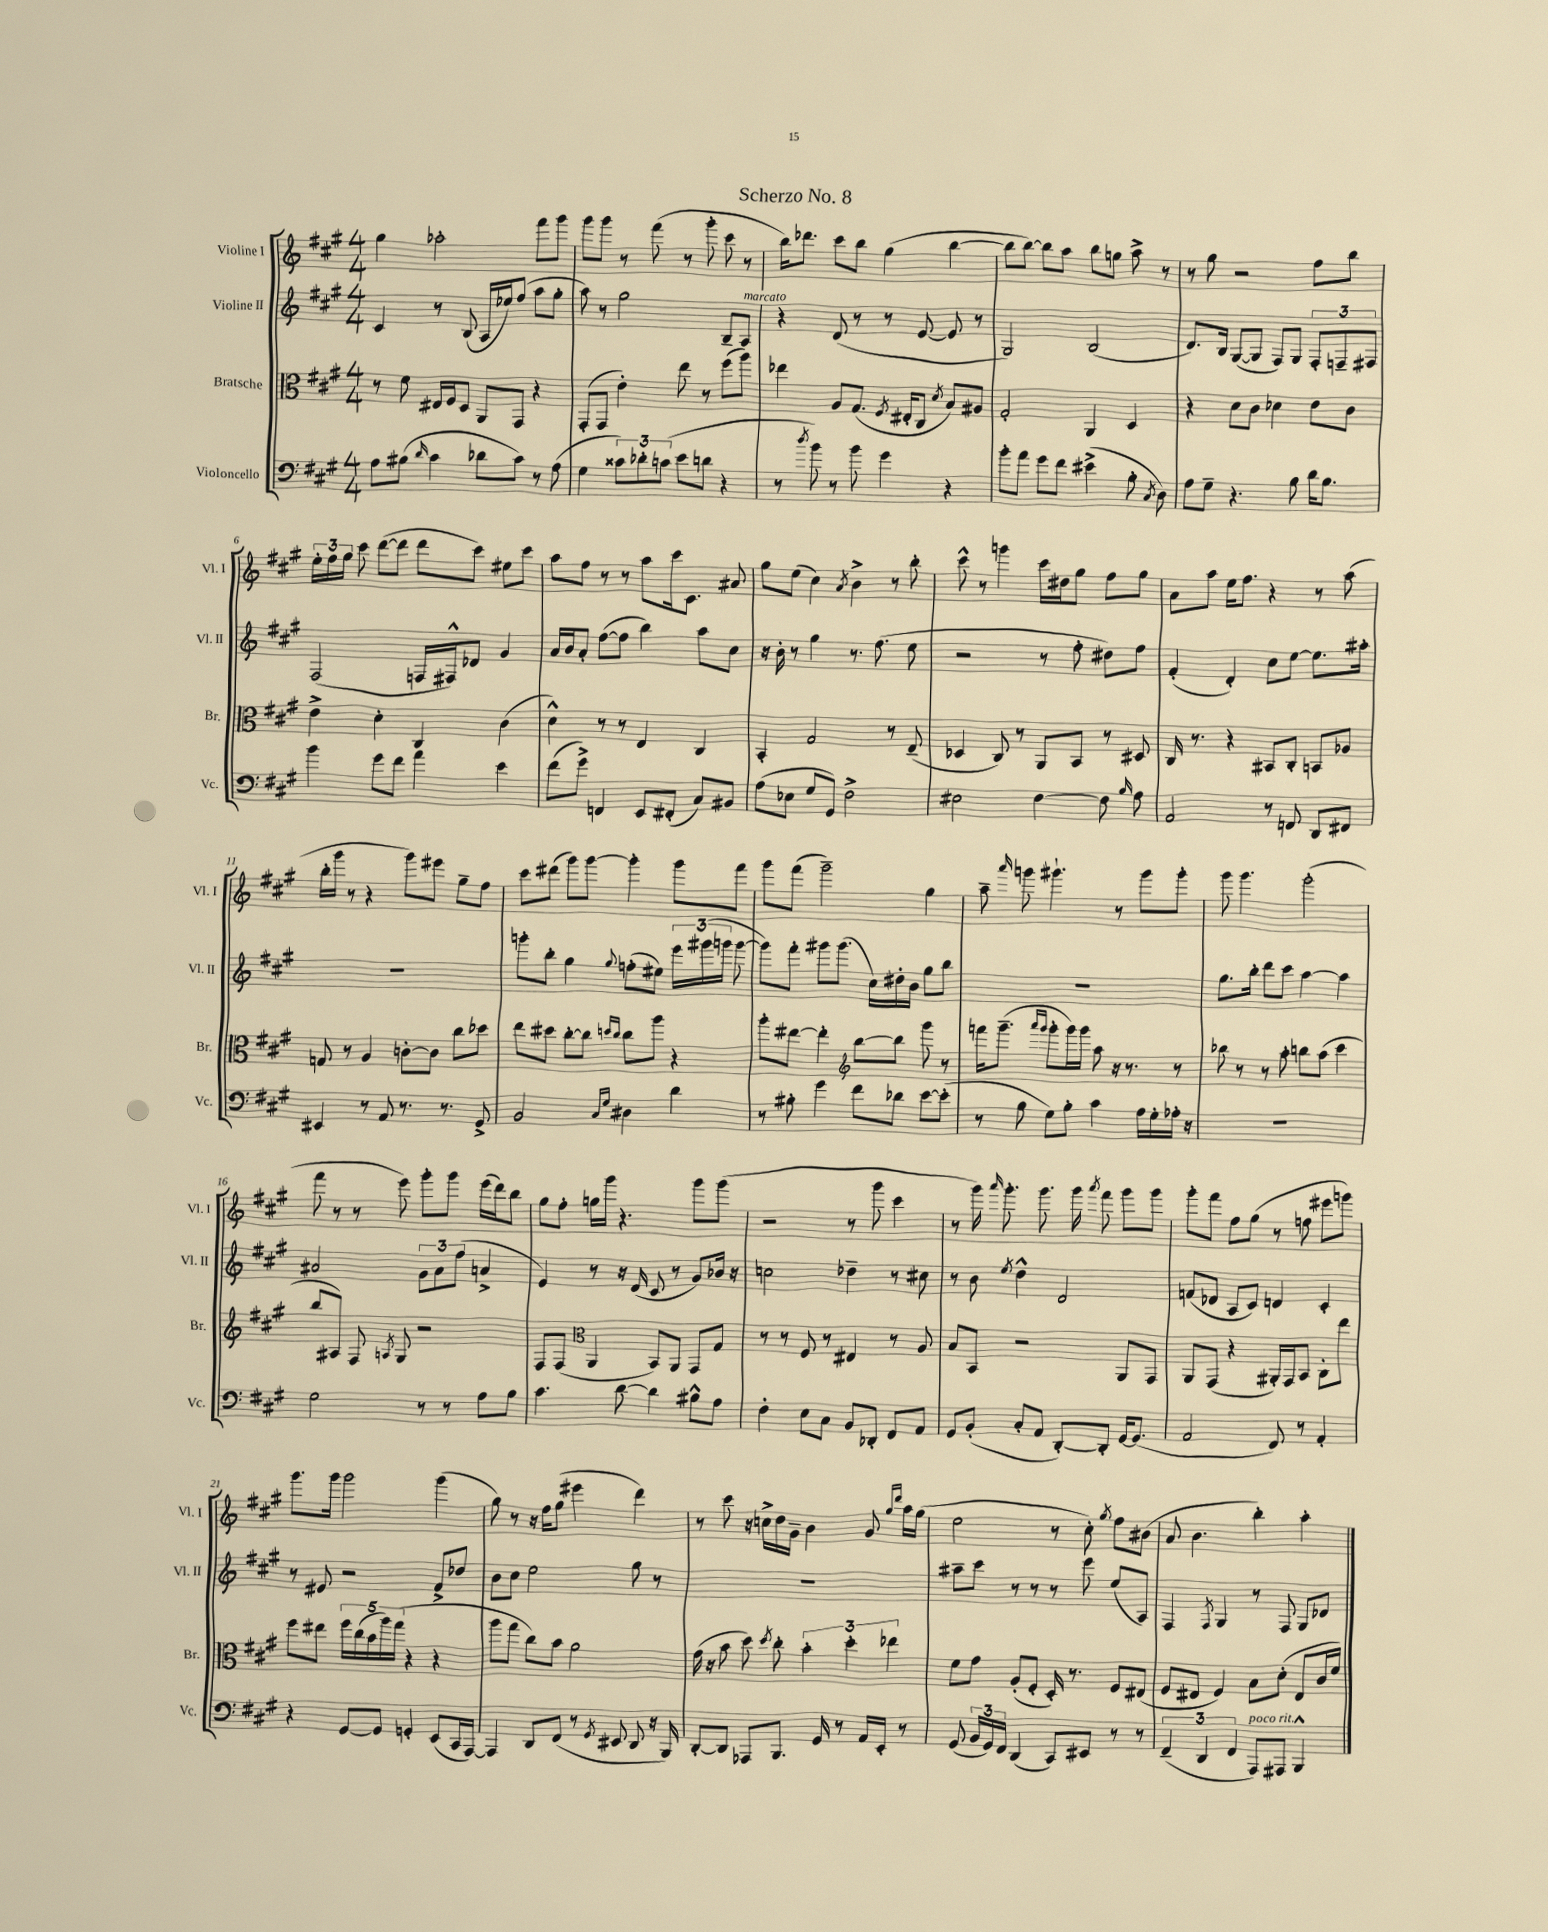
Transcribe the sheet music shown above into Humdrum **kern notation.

**kern	**kern	**kern	**kern
*part4	*part3	*part2	*part1
*staff4	*staff3	*staff2	*staff1
*I"Violoncello	*I"Bratsche	*I"Violine II	*I"Violine I
*I'Vc.	*I'Br.	*I'Vl. II	*I'Vl. I
*clefF4	*clefC3	*clefG2	*clefG2
*k[f#c#g#]	*k[f#c#g#]	*k[f#c#g#]	*k[f#c#g#]
*M4/4	*M4/4	*M4/4	*M4/4
=1	=1	=1	=1
8A\L	8r	4c#/	4gg#\
(8B#X\J	8f#\	.	.
16qqd/	.	.	.
4c#\	16E#X/LL	8r	2aa-X'\
.	16F#/J	.	.
.	8D/J	(8B/	.
8d-X\L	8AA/L	16A/LL	.
.	.	16ee-X/J)	.
8c#\J)	8GG#/J	(8ff#/J	.
8r	4r	8aa\L	8fff#\L
(8A\	.	8gg#'\J	8ggg#\J
=2	=2	=2	=2
4G#\	(8GG#'/L	8aa\)	8ggg#\L
.	8GG#/J	8r	8ggg#\J
12c##X\L)	4e'\)	2gg#\	8r
12d-X'\	.	.	.
.	.	.	(8fff#\
(12cn\J	.	.	.
8e\L	8ee\	.	8r
8dn\J	8r	.	8ggg#'\
4r	(8ff#\L	8B~/L	8ccc#\
!	!	!LO:TX:a:i:t=marcato	!
.	8aa\J)	8A/J	8r
=3	=3	=3	=3
8r	4ee-X\	4r	16bb\KL)
.	.	.	8.ddd-X\J
8qdd/	.	.	.
8b\)	.	.	.
8r	8A/L	(8d/	8ccc#\L
8b\	(8.G#/J	8r	8bb\J
4g#\	.	8r	(4gg#\
.	8qF#/	.	.
.	16E#X'/KL	.	.
.	8C#/J	[8e/	.
.	8qd/	.	.
4r	8B/L)	8e/]	[4bb\
.	8A#X/J	8r	.
=4	=4	=4	=4
8b'\L	2G#'/	2G#/)	8bb\L]
8a\J	.	.	[8bb\J)
8g#\L	.	.	8bb\L]
8f#\J	.	.	8aa\J
(4e#X^\	4AA/	(2B/	8bb\L
.	.	.	8ggn\J
8B'\	4D/	.	8aa^\
8qC#/	.	.	.
8D\)	.	.	8r
=5	=5	=5	=5
8A\L	4r	8.d/L)	8r
8G#~\J	.	.	8gg#\
.	.	16B/Jk	.
4.r	8d\L	([8G#/L	2r
.	8c#\J	8G#/J]	.
.	4d-X\	8F#/L)	.
8B\	.	8G#/J	.
16d\KL	8e\L	12F#'/L	8ff#\L
8.B\J	.	.	.
.	.	12Fn~/	.
.	8c#\J	.	8bb\J
.	.	12F#X/J	.
!!LO:LB:g=z
=6	=6	=6	=6
4b\	4e^\	(2F#/	24ee'\LL
.	.	.	24ff#\
.	.	.	24gg#\JJ
.	.	.	8ccc#\
8g#\L	4d'\	.	([8ddd\L
8f#\J	.	.	8ddd\J]
4a\	4C#/	16Fn/LL	8ddd\L
.	.	16F#X^^/J)	.
.	.	8d-X/J	8ccc#\J)
4e\	(4c#\	4g#/	8ee#X\L
.	.	.	8ccc#\J
=7	=7	=7	=7
(8f#\L	4d^^\)	16a/LL	8aa\L
.	.	16b/J	.
8g#^\J)	.	8a'/J	8ff#\J
4FFn/	8r	([8ff#\L	8r
.	8r	8ff#\J]	8r
8EE/L	4E/	4bb\)	8aa\L
(8FF#X'/J	.	.	16ccc#\k
.	.	.	8.c#\J
8C#/L)	4C#/	8aa\L	.
8BB#X/J	.	8cc#\J	8a#X/
=8	=8	=8	=8
(8A\L	4BB'/	16r	8gg#\L
.	.	16b'\	.
8E-X\J	.	8r	(8ee\J
8G#/L	2G#/	4gg#\	4cc#\)
8GG#/J)	.	.	.
.	.	.	8qa/
2F#^\	.	8.r	4b^\
.	.	(8.ff#\	.
.	8r	.	8r
.	(8E~/	8ee\	8bb'\
=9	=9	=9	=9
2E#X\	4D-X/	2r	8ccc#^^\
.	.	.	8r
.	8C#/)	.	4gggn\
.	8r	.	.
[4F#\	8AA/L	8r	16ccc#\LL
.	.	.	16dd#X\J
.	8BB/J	8ff#'\	8gg#\J
8F#\]	8r	8dd#X\L)	8ff#\L
16qqB/	.	.	.
8A\	8D#X/	8ff#\J	8gg#\J
=10	=10	=10	=10
2AA/	16C#/	(4f#'/	8a\L
.	8.r	.	.
.	.	.	8aa\J
.	4r	4d'/)	16ee\KL
.	.	.	8.ff#\J
8r	8BB#X/L	8cc#\L	4r
8FFn/	8C#'/J	[8ee\J	.
8DD/L	8BBn/L	8.ee\L]	8r
8FF#X/J	8A-X/J	.	(8aa\
.	.	16aa#X'\Jk	.
!!LO:LB:g=z
=11	=11	=11	=11
4EE#X/	8Gn/	1r	16bb'\LL
.	.	.	16ggg#\JJ
.	8r	.	8r
8r	4A/	.	4r
8AA/	.	.	.
8.r	[8cn'\L	.	8ggg#\L)
.	8c\J]	.	8eee#X\J
8.r	.	.	.
.	8cc#\L	.	8gg#~\L
8GG#^/	8dd-X\J	.	8ff#\J
=12	=12	=12	=12
2BB/	8ee\L	8gggn'\L	8ccc#\L
.	8dd#X\J	8bb'\J	(8ddd#X\J
.	[8cc#'\L	4gg#\	8ggg#\L)
.	8cc#\J]	.	[8ggg#\J
16qqC#/LL	16qqddn/LL	.	.
16qqG#/JJ	16qqcc#/JJ	8qqgg#/	.
4D#X\	8cc#\L	(8ffn'\L	4ggg#'\]
.	8aa\J	8ee#X\J)	.
4d\	4r	24eee\LL	8ggg#\L
.	.	(24ggg#X\	.
.	.	24gggn\JJ	.
.	.	[8ggg\	8fff#\J
=13	=13	=13	=13
8r	8aa'\L	8ggg\L])	8ggg#\L
8B#X'\	[8ee#X\J	8fff#'\J	(8fff#\J
4g#\	4ee#'\]	8ggg#X\L	2ggg#~\)
.	.	(8.ggg#\J	.
*	*clefG2	*	*
8f#\L	[8bb\L	.	.
.	.	16cc#\LL)	.
8d-X\J	8bb\J]	16dd#X'\	.
.	.	16b\JJ	.
[8e\L	8ggg#\	8gg#\L	4gg#\
(8e'\J]	8r	8bb\J	.
=14	=14	=14	=14
8r	16fffn\KL	1r	8aa~\
.	(8.ggg#~\J	.	.
.	.	.	16qqaaa/
8B\	.	.	8gggn\
.	16qqaaa/LL	.	.
.	16qqggg#/JJ	.	.
8G#\L)	8ggg#'\L	.	4.ggg#X`\
8B'\J	16ggg#\L)	.	.
.	16ggg#\JJ	.	.
4c#\	8aa\	.	.
.	16r	.	8r
.	8.r	.	.
16A\LL	.	.	8ggg#\L
16G#'\	.	.	.
16A-X'\JJ	8r	.	8ggg#'\J
16r	.	.	.
=15	=15	=15	=15
1r	8bb-X\	8.gg#\L	8ggg#\
.	8r	.	4.ggg#\
.	.	16bb'\Jk	.
.	8r	8ddd\L	.
.	8aa'\	8ccc#\J	.
.	8bbn\L	[4aa\	(2ggg#'\
.	(8aa\J	.	.
.	4ccc#\	4aa\]	.
!!LO:LB:g=z
=16	=16	=16	=16
2G#\	8bb/L	2a#X/	8fff#\
.	8A#X/J)	.	8r
.	8F#/	.	8r
.	8qAn/	.	.
.	8G#/	.	8eee\)
8r	2r	12g#\L	8ggg#'\L
.	.	12a#\	.
8r	.	.	8ggg#\J
.	.	(12ff#\J	.
8A\L	.	4an^/	(16eee\LL
.	.	.	16ddd\J)
8B\J	.	.	8bb\J
=17	=17	=17	=17
4.c#\	8F#/L	4e/)	8gg#\L
.	(8F#/J	.	8ff#'\J
*	*clefC3	*	*
.	4AA/	8r	16ggn\LL
.	.	.	16ggg#\JJ
[8d\	.	16r	4.r
.	.	(16d/	.
4d\]	8BB/L)	8c#/	.
.	8AA/J	8r	.
8B#X^^\L	8GG#/L	8g#/L)	8ggg#\L
8A\J	8G#/J	16b-X/Jk	(8ggg#\J
.	.	16r	.
=18	=18	=18	=18
4F#'\	8r	2ccn\	2r
.	8r	.	.
8E\L	8F#/	.	.
8C#\J	8r	.	.
8BB/L	4E#X/	4dd-X~\	8r
8DD-X'/J	.	.	8ggg#\
8FF#/L	8r	8r	4ccc#\
8AA/J	8A/	8cc#X\	.
=19	=19	=19	=19
8GG#/L	8B/L	8r	8r
(8BB'/J	8BB/J	8b\	16ggg#\)
.	.	.	16qqaaa/
.	.	.	8.ggg#'\
.	.	8qee/	.
8C#'/L	2r	4dd^^\	.
8AA/J	.	.	8.ggg#\
[8DD'/L)	.	2d/	.
.	.	.	16ggg#\
.	.	.	8qaaa/
8DD'/J]	.	.	8fff#\
[16GG#/KL	8AA/L	.	8ggg#\L
(8.GG#/J]	.	.	.
.	8GG#/J	.	8ggg#\J
=20	=20	=20	=20
2AA/	8AA/L	(8fn/L	8ggg#'\L
.	(8GG#/J	8d-X/J	8fff#\J
.	4r	8A/L	8ff#\L
.	.	8c#/J)	(8gg#\J
8FF#/)	16AA#X'/LL)	4dn/	8r
.	16GG#/J	.	.
8r	8BB/J	.	8ffn\
4AA'/	8C#'\L	4c#'/	8eee#X\L
.	8ee\J	.	8gggn\J)
!!LO:LB:g=z
=21	=21	=21	=21
4r	8ff#\L	8r	8.ggg#\L
.	8ee#X\J	8e#X/	.
.	.	.	16ggg#\Jk
[8GG#/L	20ff#\LL	2r	2ggg#\
.	(20cc#\	.	.
.	20b\	.	.
8GG#/J]	.	.	.
.	20aa\)	.	.
.	(20gg#\JJ	.	.
4GGn'/	4r	.	.
(8EE/L	4r	8f#^/L	(4ggg#\
16CC#/L	.	8dd-X/J	.
[16AAA/JJ)	.	.	.
=22	=22	=22	=22
4AAA/]	8aa\L	8b\L	8gg#\)
.	8gg#\J	8cc#\J	8r
8DD/L	8cc#\L)	2ee\	16r
.	.	.	16ff#\KL
(8FF#/J	8b\J	.	(8gg#\J
8r	2a\	.	4eee#X\
8qGG#/	.	.	.
8EE#X/	.	.	.
8DD/	.	8gg#\	4ddd\)
16r	.	8r	.
16BBB/)	.	.	.
=23	=23	=23	=23
[8DD'/L	(16g#\	1r	8r
.	16r	.	.
8DD/J]	8b\	.	8ccc#\
8AAA-X/L	8dd\)	.	16r
.	.	.	16ccn^\LL
.	8qdd/	.	.
8.BBB/J	8cc#'\	.	16dd\
.	.	.	16g#~\JJ
.	6b'\	.	4b\
16GG#/	.	.	.
8r	.	.	.
.	6dd'\	.	.
16AA/LL	.	.	8g#/
16EE'/JJ	.	.	.
.	6ee-X\	.	.
.	.	.	16qqgg#/LL
.	.	.	16qqddd/JJ
8r	.	.	16aa\LL
.	.	.	(16gg#\JJ
=24	=24	=24	=24
(8GG#/	8f#\L	8aa#X~\L	2ee\
24BB/LL	8g#\J	8ccc#\J	.
24GG#/)	.	.	.
24FF#/JJ	.	.	.
(4DD/	(8A'/L	8r	.
.	8F#'/J	8r	.
8CC#/L)	16D'/)	8r	8r
.	8.r	.	.
8EE#X/J	.	8eee\	8cc#'\)
.	.	.	8qgg#/
8r	8F#/L	(8ee/L	8ff#\L
8r	(8E#X/J	8A/J)	(8b#X\J
=25	=25	=25	=25
(6FF#~/	8F#/L	4F#/	8a/
.	8E#X/J	.	4.b\
6DD/	.	.	.
.	.	8qF#/	.
.	4F#/)	4G#/	.
6FF#/	.	.	.
!LO:TX:a:i:t=poco rit.	!	!	!
8AAA/L)	8B\L	8r	4bb'\)
8AAA#X/J	(8d'\J	8F#/	.
4BBB^^/	8E#/L	8G#/L	4aa'\
.	16c#/L	8d-X/J	.
.	16f#/JJ)	.	.
==	==	==	==
*-	*-	*-	*-
